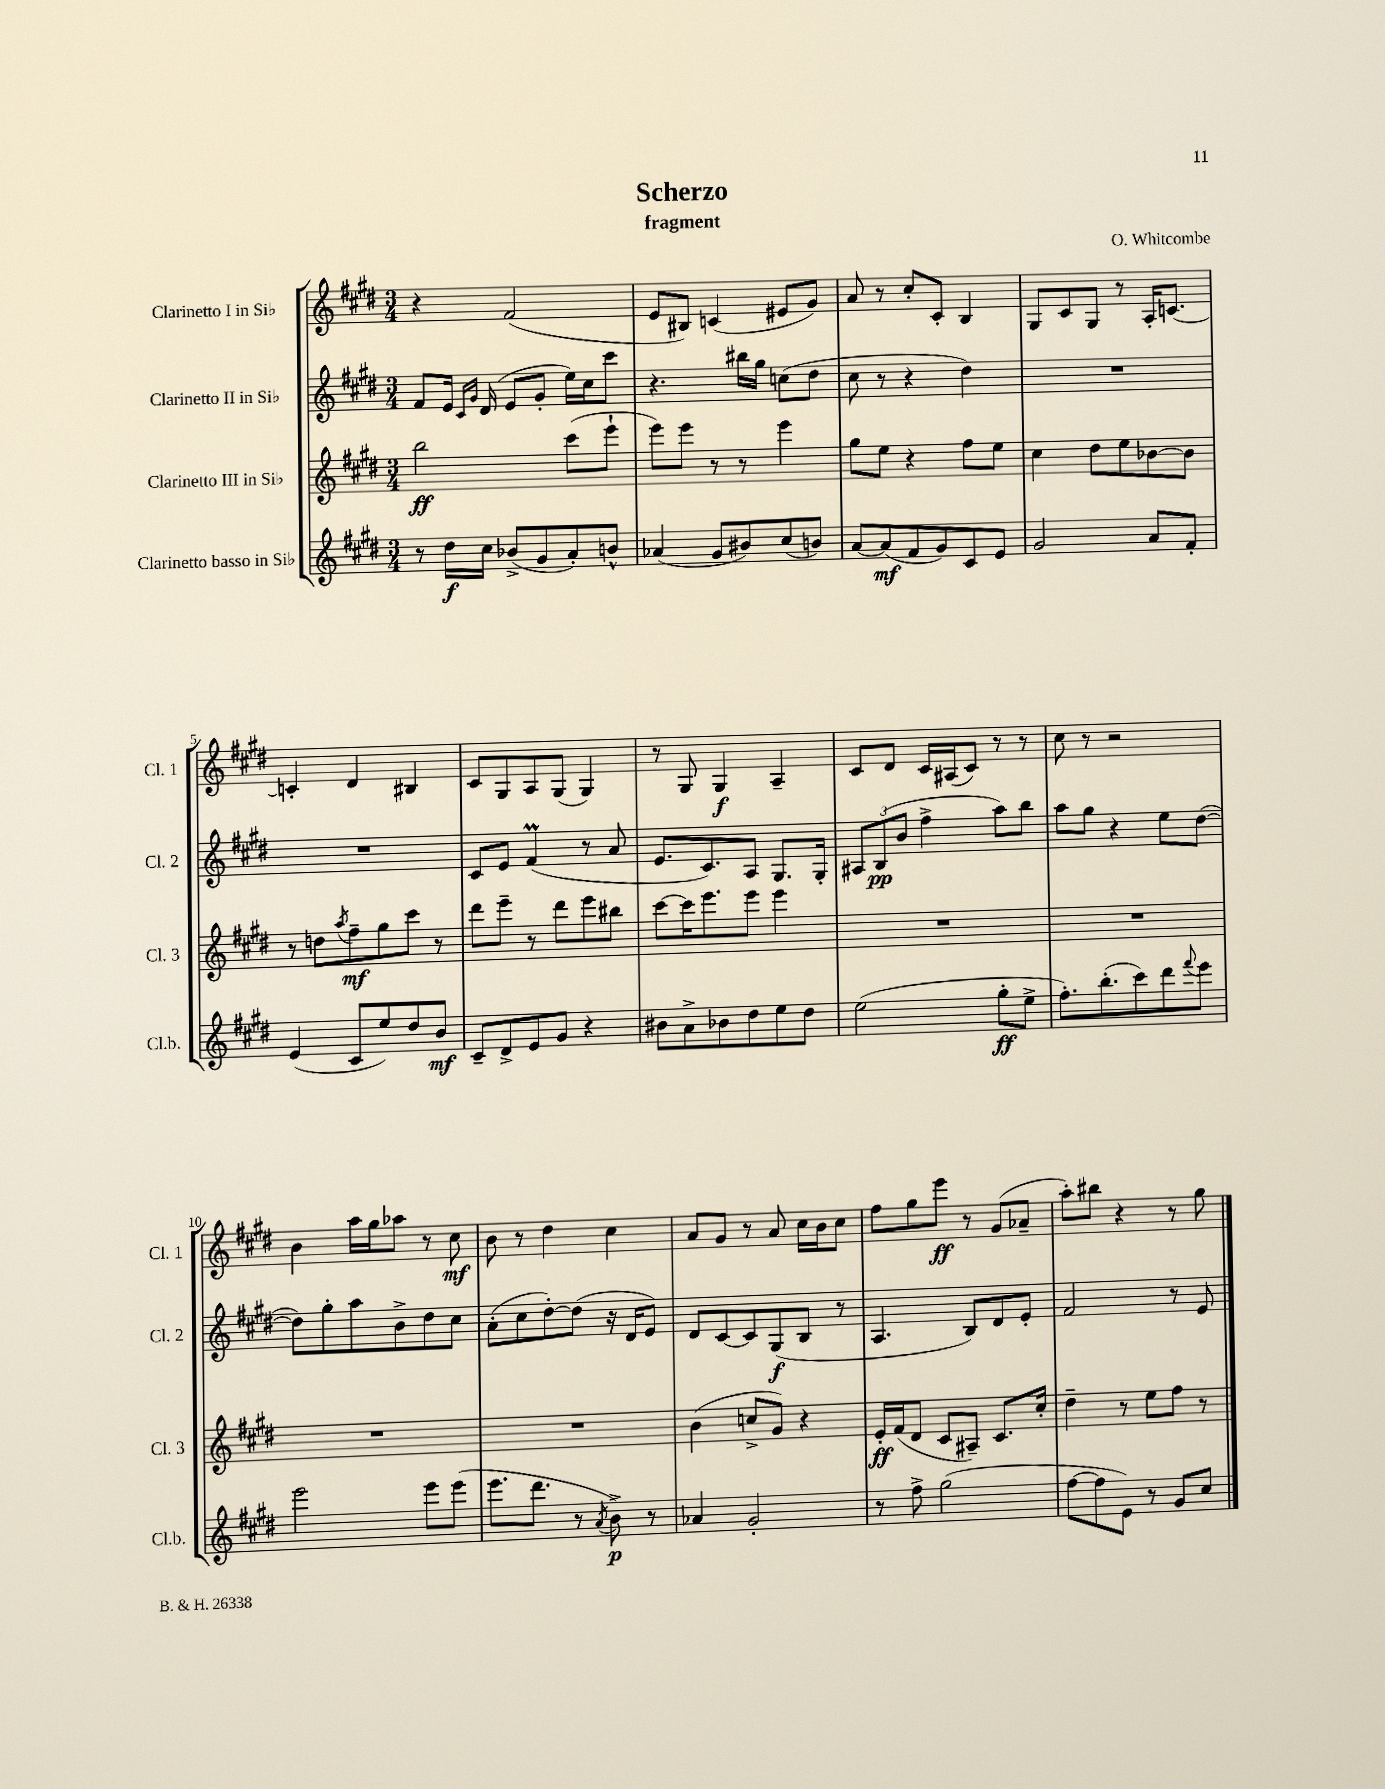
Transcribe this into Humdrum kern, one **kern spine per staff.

**kern	**kern	**kern	**kern
*staff4	*staff3	*staff2	*staff1
*clefG2	*clefG2	*clefG2	*clefG2
*k[f#c#g#d#]	*k[f#c#g#d#]	*k[f#c#g#d#]	*k[f#c#g#d#]
*M3/4	*M3/4	*M3/4	*M3/4
8r	2bb\	8f#/L	4r
16dd#\LL	.	16e/Jk	.
.	.	16qqc#/LL	.
.	.	16qqg#/JJ	.
16cc#\JJ	.	(16d#/	.
(8b-^/L	.	8e/L	(2f#/
8g#/	.	8g#'/J	.
8a'/)	(8ccc#\L	16ee\LL)	.
.	.	16cc#\J	.
8b^^/J	8eee`\J	8ccc#\J	.
=	=	=	=
(4a-/	8eee\L)	4.r	8e/L
.	8eee\J	.	8B#/J)
8g#/L	8r	.	(4c/
8b#/)	8r	16bb#\LL	.
.	.	16gg#\JJ	.
(8cc#/	4eee\	(8cc\L	8e#/L
8b/J)	.	8dd#\J	8g#/J)
=	=	=	=
[8a/L	8gg#\L	8cc#\	8a/
(8a/]	8ee\J	8r	8r
8f#/	4r	4r	8cc#'/L
8g#/)	.	.	8c#'/J
8c#/	8ff#\L	4dd#\)	4B/
8e/J	8ee\J	.	.
=	=	=	=
2g#/	4cc#\	2.r	8G#/L
.	.	.	8c#/
.	8dd#\L	.	8G#/J
.	8ee\	.	8r
8a/L	[8b-\	.	16A'/LK
.	.	.	[8.c/J
8f#'/J	8b-\]J	.	.
=	=	=	=
(4e/	8r	2.r	4c'/]
.	8dd\L	.	.
.	8qaa/	.	.
8c#/L	8ff#~\	.	4d#/
8ee/)	8gg#\	.	.
8dd#/	8ccc#\J	.	4B#/
8b/J	8r	.	.
=	=	=	=
8c#~/L	8ddd#\L	8c#/L	8c#/L
8d#^/	8eee~\J	8e/J	8G#/
8e/	8r	(4f#/	8A/
8g#/J	8ddd#\L	.	(8G#/J
4r	8eee\	8r	4G#/)
.	8bb#\J	8a/	.
=	=	=	=
8b#\L	[8ccc#\L	8.e/L	8r
8a^\	16ccc#\]K	.	8G#/
.	8.eee\	8.c#/)	.
8b-\	.	.	4G#/
8dd#\	8eee\J	8A/J	.
8ee\	4eee\	8.G#/L	4A~/
8dd#\J	.	.	.
.	.	16G#'/Jk	.
=	=	=	=
(2ee\	2.r	12A#/L	8c#/L
.	.	(12B/	.
.	.	.	8d#/J
.	.	12b/J	.
.	.	4ff#^\	16c#/LL
.	.	.	(16A#/J
.	.	.	8c#/J)
8gg#'\L	.	8aa\L)	8r
8ee^\J	.	8bb\J	8r
=	=	=	=
8.ff#'\L)	2.r	8aa\L	8cc#\
.	.	8gg#\J	8r
(8.bb'\	.	.	.
.	.	4r	2r
8ccc#\)	.	.	.
8ddd#\	.	8ee\L	.
8qqfff#/	.	.	.
8eee\J	.	([8dd#\J	.
=	=	=	=
2eee\	2.r	8dd#\]L)	4b\
.	.	8gg#'\	.
.	.	8aa\	16aa\LL
.	.	.	16gg#\J
.	.	8b^\	8aa-\J
8eee\L	.	8dd#\	8r
(8eee\J	.	8cc#\J	8cc#\
=	=	=	=
8.eee\L	2.r	(8a'\L	8b\
.	.	8cc#\	8r
8.ddd#\J	.	.	.
.	.	[8dd#'\)	4dd#\
8r	.	(8dd#\]J	.
8qa/	.	.	.
8b^\)	.	16r	4cc#\
.	.	16d#/LK	.
8r	.	8e/J)	.
=	=	=	=
4a-/	(4b\	8d#/L	8a/L
.	.	[8c#/	8g#/J
2g#'/	8cc^/L	8c#/]	8r
.	8g#/J)	(8G#/	8a/
.	4r	8B/J	16cc#\LL
.	.	.	16b\J
.	.	8r	8cc#\J
=	=	=	=
8r	16e'/LL	4.A/	8ff#\L
.	(16f#/J	.	.
8ff#^\	8d#/J	.	8gg#\
(2gg#\	8c#/L	.	8eee\J
.	8A#~/J)	8B/L)	8r
.	8.c#/L	8d#/	(8g#/L
.	.	8e'/J	8a-~/J
.	16cc#'/Jk	.	.
=	=	=	=
[8ff#\L	4dd#~\	2f#/	8aa'\L)
8ff#\]	.	.	8bb#\J
8e\J)	8r	.	4r
8r	8ee\L	.	.
8g#/L	8ff#\J	8r	8r
8cc#/J	8r	8e/	8gg#\
==	==	==	==
*-	*-	*-	*-
